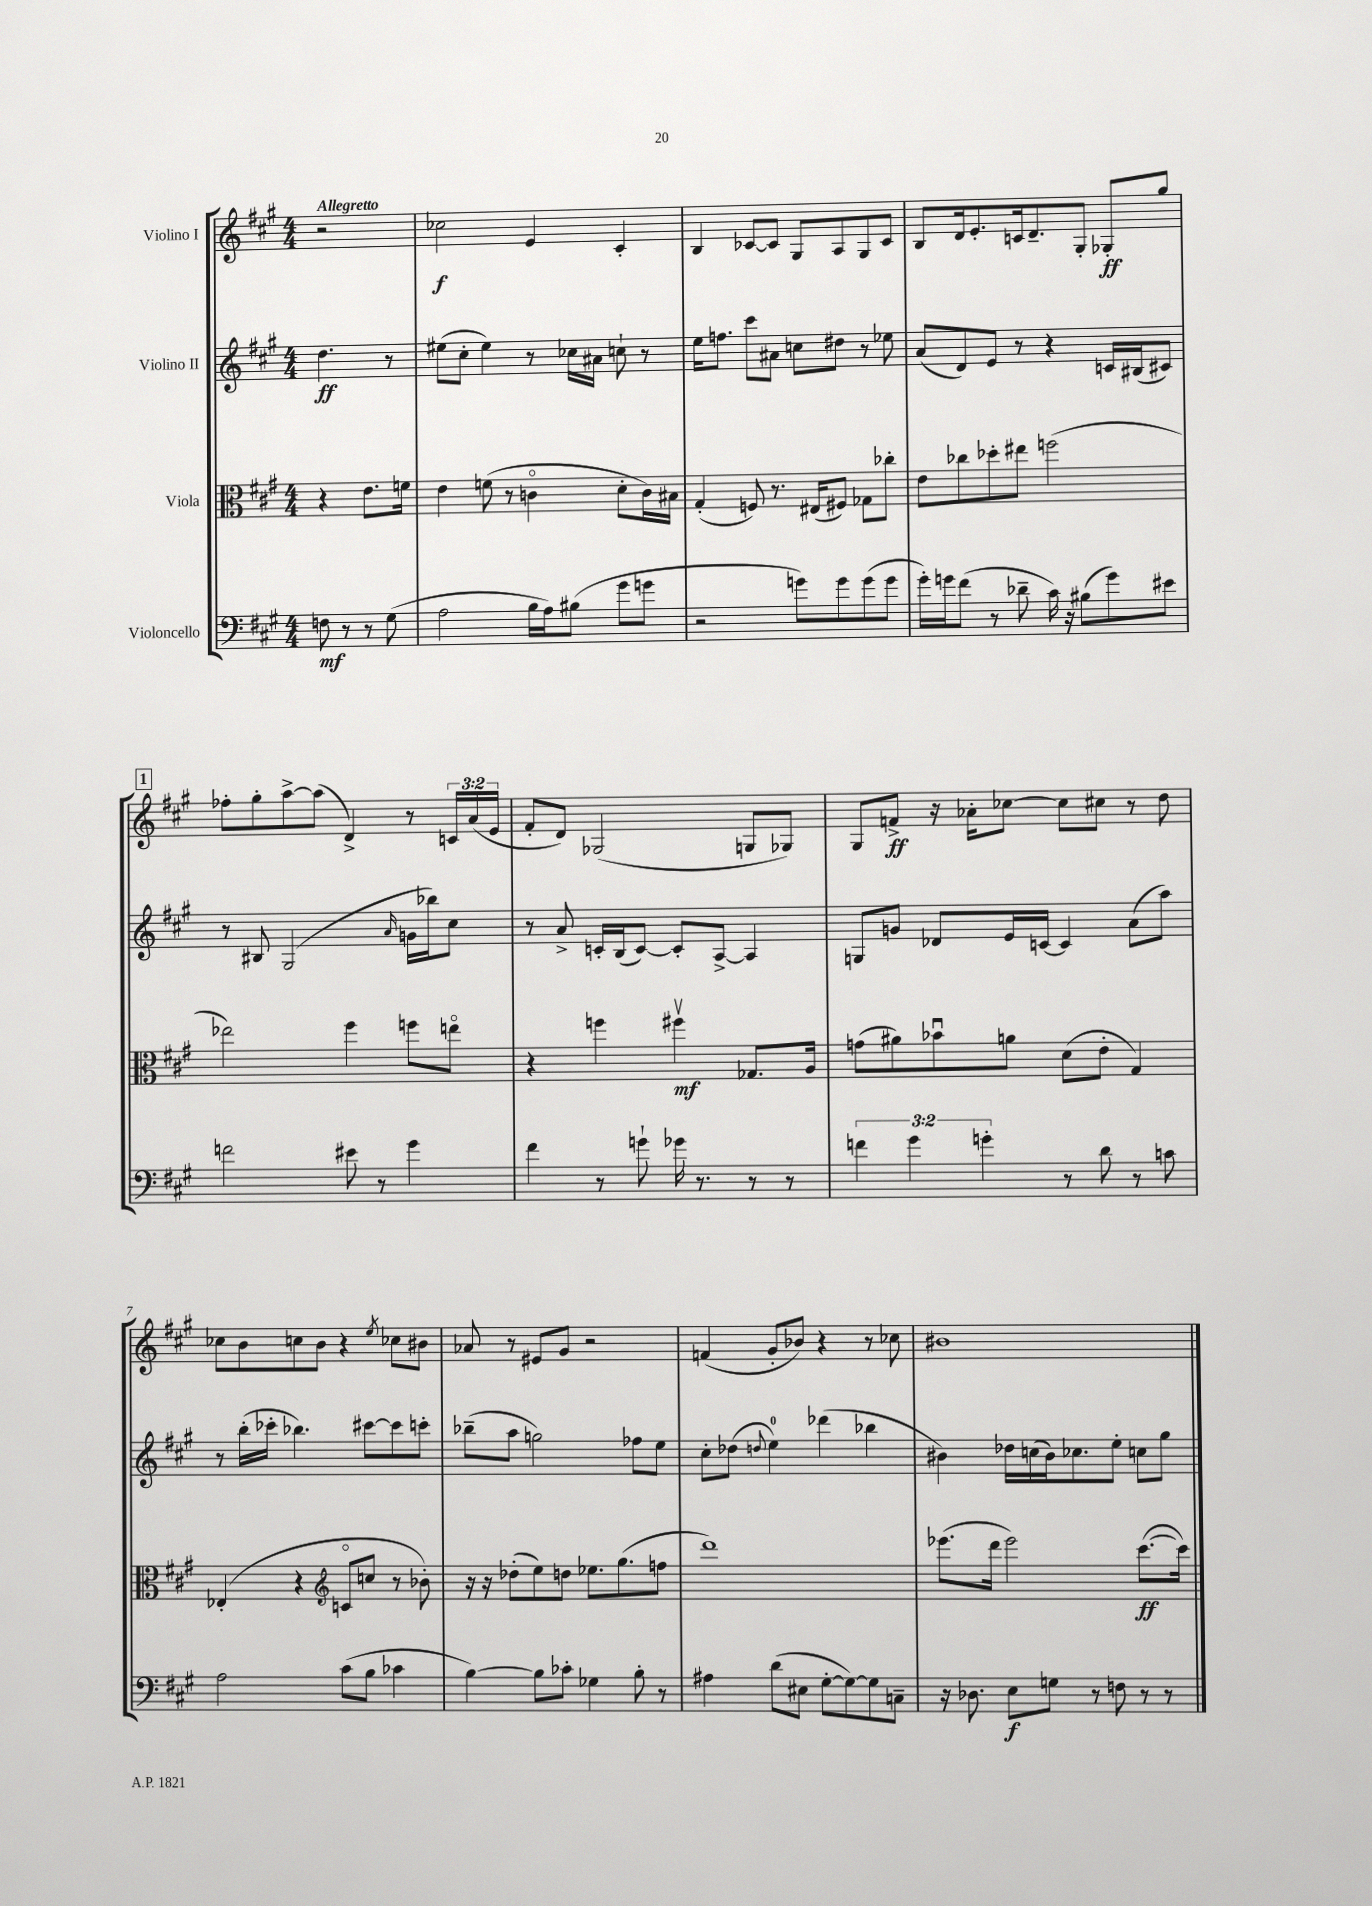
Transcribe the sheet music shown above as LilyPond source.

<<
\new StaffGroup <<
\new Staff = "s0" \with { instrumentName = "Violino I" } {
    \clef treble \key a \major \numericTimeSignature \time 4/4 \override Staff.TupletNumber.text = #tuplet-number::calc-fraction-text \partial 2 \tempo "Allegretto"
    r2 |
    ces''2\f e'4 cis'4-. |
    b4 ces'8~ ces'8 gis8 a8 gis8 ces'8 |
    b8 d'16 e'8.-. c'16 d'8.-- gis8-. ges8-.\ff gis''8 |
    \mark \markup { \box "1" } fes''8-. gis''8-. a''8~-> a''8( d'4->) r8 \tuplet 3/2 { c'16 a'16( e'16 } |
    fis'8-. d'8) ges2( g8 ges8) |
    gis8 f'8->\ff r16 aes'16-. ces''8~ ces''8 cis''8 r8 d''8 |
    ces''8 b'8 c''8 b'8 r4 \acciaccatura { e''8 } ces''8 bis'8 |
    aes'8 r8 eis'8 gis'8 r2 |
    f'4( gis'8-. bes'8) r4 r8 ces''8 |
    bis'1 \bar "|." |
}
\new Staff = "s1" \with { instrumentName = "Violino II" } {
    \clef treble \key a \major \numericTimeSignature \time 4/4 \partial 2
    d''4.\ff r8 |
    eis''8( cis''8-. eis''4) r8 ces''16 ais'16 c''8-! r8 |
    e''16 f''8. cis'''8 ais'8 c''8 dis''8 r8 ees''8 |
    a'8( d'8) e'8 r8 r4 c'16 bis16( cis'8) |
    \mark \markup { \box "1" } r8 bis8 gis2( \grace { a'16 } g'16 bes''16) cis''8 |
    r8 a'8-> c'16-. b16( c'8~) c'8-. a8~-> a4 |
    g8 g'8 des'8 e'16 c'16~ c'4 a'8( a''8) |
    r8 b''16-.( ces'''16-. bes''4.) cis'''8~ cis'''8 c'''8-. |
    bes''8--( a''8 g''2) fes''8 e''8 |
    cis''8-. des''8( \appoggiatura { d''8 } e''4-0) des'''4( bes''4 |
    bis'4) des''16 c''16( bis'16) ces''8. e''8-. c''8 gis''8 \bar "|." |
}
\new Staff = "s2" \with { instrumentName = "Viola" } {
    \clef alto \key a \major \numericTimeSignature \time 4/4 \partial 2
    r4 e'8. f'16 |
    e'4 f'8( r8 c'4\flageolet d'8-. c'16) bis16 |
    gis4-.( f8) r8. eis16( fis8) ges8 ces''8-. |
    e'8 ces''8 des''8-. eis''8 f''2( |
    \mark \markup { \box "1" } ees''2) fis''4 f''8 e''8\flageolet |
    r4 f''4 fis''4\upbow\mf ges8. a16 |
    g'8( ais'8) bes'8\downbow a'8 d'8( e'8-. gis4) |
    ees4-.( r4 \clef treble c'8\flageolet c''8 r8 bes'8-.) |
    r16 r16 des''8-.( e''8) d''8 ees''8. gis''8.( f''8 |
    d'''1) |
    ees'''8.( d'''16 ees'''2) cis'''8.~\ff( cis'''16) \bar "|." |
}
\new Staff = "s3" \with { instrumentName = "Violoncello" } {
    \clef bass \key a \major \numericTimeSignature \time 4/4 \override Staff.TupletNumber.text = #tuplet-number::calc-fraction-text \partial 2
    f8\mf r8 r8 gis8( |
    a2 b16 a16) bis8( gis'8 g'8 |
    r2 g'8) g'8 g'8( g'8 |
    gis'16-.) g'16 fis'8( r8 des'8-- cis'16) r16 bis8( g'8) eis'8 |
    \mark \markup { \box "1" } f'2 eis'8 r8 gis'4 |
    fis'4 r8 g'8-! ges'16 r8. r8 r8 |
    \tuplet 3/2 { f'4 gis'4 g'4-. } r8 d'8 r8 c'8 |
    a2 cis'8( b8 ces'4 |
    b4~) b8 ces'8-. ges4 b8-. r8 |
    ais4 d'8( eis8 gis8~-. gis8~) gis8 c8-- |
    r16 des8. e8\f g8 r8 f8 r8 r8 \bar "|." |
}
>>
>>
